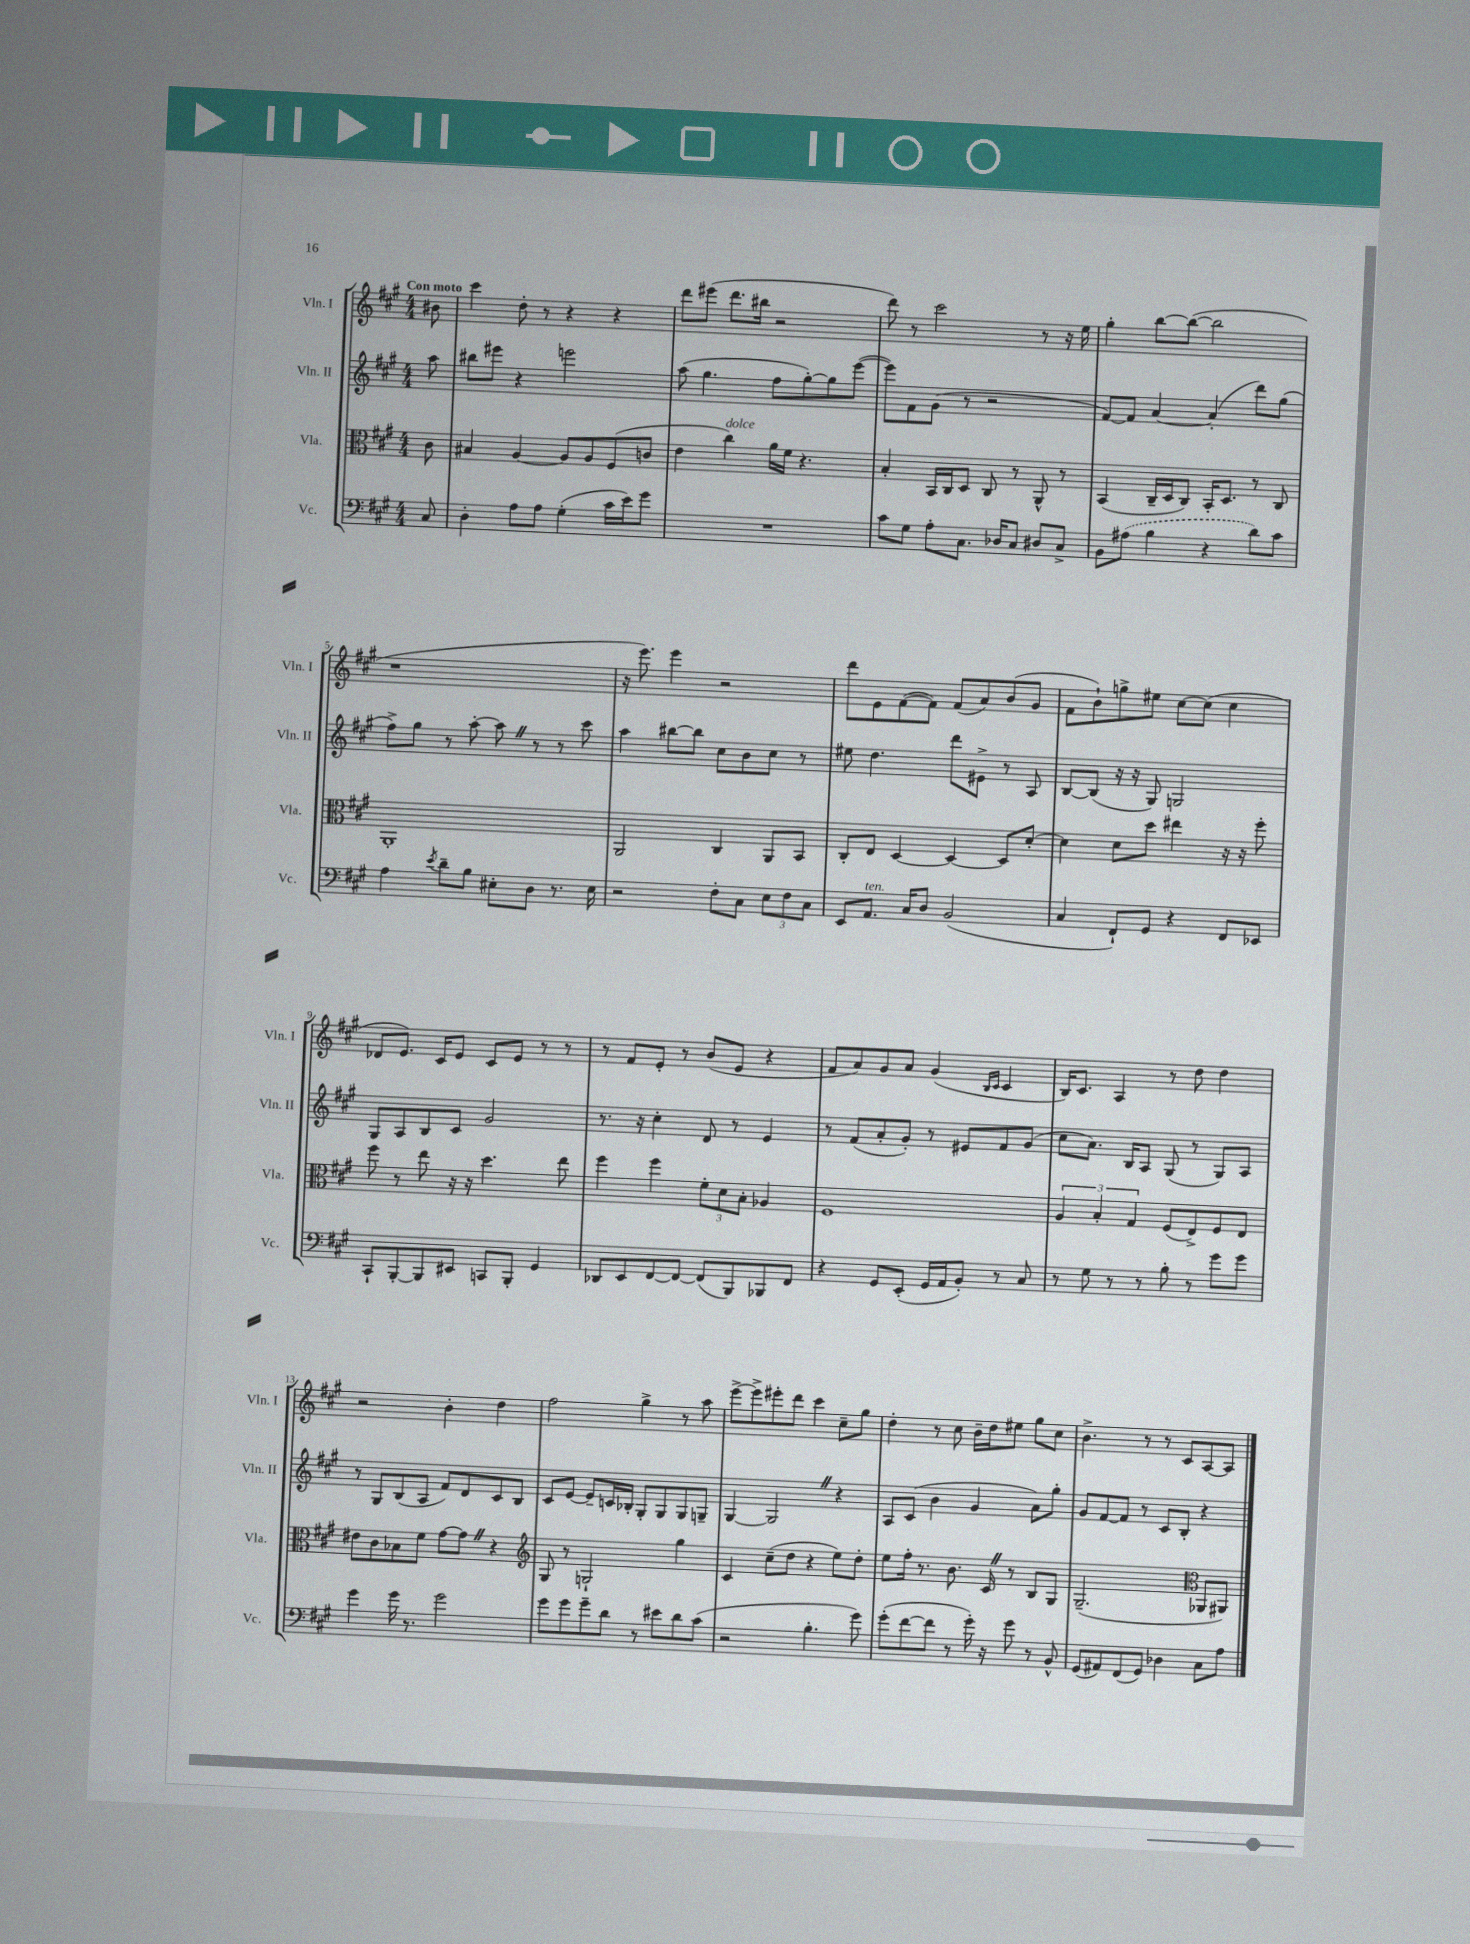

**kern	**kern	**kern	**kern
*part4	*part3	*part2	*part1
*staff4	*staff3	*staff2	*staff1
*I"Vc.	*I"Vla.	*I"Vln. II	*I"Vln. I
*I'Vc.	*I'Vla.	*I'Vln. II	*I'Vln. I
*clefF4	*clefC3	*clefG2	*clefG2
*k[f#c#g#]	*k[f#c#g#]	*k[f#c#g#]	*k[f#c#g#]
*M4/4	*M4/4	*M4/4	*M4/4
=	=	=	=
!	!	!	!LO:TX:a:B:t=Con moto
8C#/	8c#\	8aa\	8b#X\
=1	=1	=1	=1
4D'\	4B#X/	8bb#X\L	4ccc#\
.	.	8eee#X\J	.
8A\L	[4A/	4r	8dd'\
8A\J	.	.	8r
(4G#'\	8A/L]	2eeen\	4r
.	8A/	.	.
16c#\LL	(8F#/	.	4r
16e\J)	.	.	.
8g#\J	8cn/J	.	.
=2	=2	=2	=2
1r	4e\	(8aa\	8ddd\L
.	.	4.gg#\	(8eee#X\J
!	!LO:TX:a:i:t=dolce	!	!
.	4cc#\)	.	8.ddd\L
.	.	.	16bb#X\Jk
.	16a\LL	8ff#\L	2r
.	16f#\JJ	.	.
.	4.r	[8gg#'\)	.
.	.	8gg#\]	.
.	.	([8eee\J	.
=3	=3	=3	=3
8c#\L	4B'/	8eee\L])	8ddd\)
8G#\J	.	8f#\	8r
8A'\L	16BB/LL	(8g#\J	2ccc#\
.	16C#/J	.	.
8.C#\J	8D/J	8r	.
.	8C#/	2r	.
16D-X/KL	.	.	.
8C#/J	8r	.	.
8D#X/L	8AA^^/	.	8r
8C#^/J	8r	.	16r
.	.	.	16ee\
=4	=4	=4	=4
8BB\L	(4BB/	[8f#/L)	4gg#'\
(8A#X\J	.	8f#/J]	.
4B\	16C#~/LL	[4a/	[8bb\L
.	16D/J	.	.
.	8C#/J)	.	(8bb\J_
4r	16BB'/KL	(4a'/]	2bb\]
.	8.D/J	.	.
8d\L)	8r	8ddd\L)	.
8c#\J	8C#/	(8gg#\J	.
!!LO:LB:g=z
=5	=5	=5	=5
4A\	1AA'	8ff#^\L)	1r
.	.	8gg#\J	.
8qe/	.	.	.
8d~\L	.	8r	.
8B\J	.	[8aa'\	.
8E#X'\L	.	8aaZ\]	.
8D\J	.	8r	.
8.r	.	8r	.
.	.	8ccc#\	.
16E#\	.	.	.
=6	=6	=6	=6
2r	2AA/	4aa\	16r
.	.	.	8.eee\)
.	.	[8bb#X\L	4eee\
.	.	8bb#\J]	.
8F#'\L	4C#/	8cc#\L	2r
8C#\J	.	8b\	.
12E\L	8AA/L	8cc#\J	.
12F#\	.	.	.
.	8BB/J	8r	.
12C#\J	.	.	.
=7	=7	=7	=7
8EE/L	8C#'/L	8ee#X\	8ddd\L
!LO:TX:a:i:t=ten.	!	!	!
8.AA/J	8E/J	4.dd\	8e\
.	[4D/	.	([8f#\
16C#/KL	.	.	.
8D/J	.	.	8f#\J])
(2BB/	4D/_	8ddd\L	(8f#/L
.	.	8e#X^\J	8a/)
.	8D/L]	8r	(8b/
.	[8d'/J	8A/	8g#/J
=8	=8	=8	=8
4C#/	4d\]	[8B/L	8f#\L
.	.	(8B/J]	8b`\)
8FF#`/L)	8d\L	16r	8ggn^\
.	.	16r	.
8GG#/J	8dd\J	8G#/)	8ee#X\J
4r	4ee#X\	2Gn/	[8cc#\L
.	.	.	(8cc#\J]
8FF#/L	16r	.	4cc#\
.	16r	.	.
8EE-X/J	8ff#'\	.	.
!!LO:LB:g=z
=9	=9	=9	=9
8CC#`/L	8ff#\	8G#/L	8d-X/L
[8BBB'/	8r	8A/	8.e/J)
8BBB/]	8ee\	8B/	.
.	.	.	16c#/KL
8EE#X/J	16r	8c#/J	8e/J
.	16r	.	.
8CCn/L	4.dd\	2g#/	8c#/L
8BBB'/J	.	.	8e/J
4GG#/	.	.	8r
.	8ee\	.	8r
=10	=10	=10	=10
8DD-X/L	4ff#\	8.r	8r
8EE/	.	.	8f#/L
.	.	16r	.
[8FF#/	4ff#\	4cc#'\	8e'/J
8FF#/J_	.	.	8r
(8FF#/L]	12f#'\L	8d/	(8b/L
.	12d\	.	.
8BBB/)	.	8r	8e/J
.	12B'\J	.	.
8BBB-X/	4A-X/	4e/	4r
8FF#/J	.	.	.
=11	=11	=11	=11
4r	1F#	8r	8f#/L
.	.	(8f#/L	8a/)
8GG#/L	.	8a'/	8g#/
(8EE'/J	.	8g#'/J)	8a/J
16GG#/LL	.	8r	(4g#/
16AA/J	.	.	.
8BB'/J)	.	8e#X/L	.
.	.	.	16qqB/LL
.	.	.	16qqc#/JJ
8r	.	8f#/	4c#/
8C#/	.	(8g#/J	.
=12	=12	=12	=12
8r	6A/	8cc#\L	16B/KL)
.	.	.	8.c#/J
8G#\	.	8.a\J)	.
.	6B'/	.	.
8r	.	.	4A/
.	.	16B/KL	.
.	6G#/	.	.
8r	.	8A/J	.
8B'\	(8F#/L	(8G#/	8r
8r	8E^/)	8r	8dd\
8g#\L	8F#/	8G#/L)	4dd\
8g#\J	8E/J	8A/J	.
!!LO:LB:g=z
=13	=13	=13	=13
4g#\	8e#X\L	8r	2r
.	8c#\	8G#/L	.
16g#\	8B-X\	(8B/	.
8.r	.	.	.
.	8f#\J	8A/J	.
2g#\	[8g#\L	8f#/L)	4b'\
.	8g#Z\J]	8d/	.
.	4r	8c#/	4dd\
.	.	8B/J	.
=14	=14	=14	=14
*	*clefG2	*	*
8g#\L	8G#/	8c#/L	2ff#\
8g#\	8r	[8e/J	.
8g#~\	2Gn`/	8e~/L]	.
8d\J	.	16cn/L	.
.	.	16B-X'/JJ	.
8r	.	8G#'/L	4gg#^\
8e#X\L	.	8G#/	.
8d\	4gg#\	8G#/	8r
(8c#\J	.	8Gn~/J	8aa\
=15	=15	=15	=15
2r	4c#/	[4G#/	[8eee^\L
.	.	.	8eee^\]
.	(8cc#~\L	2G#Z/]	8eee#X'\
.	8dd\J	.	8ddd\J
4.B'\	4r	.	4ccc#\
.	8ee\L)	4r	8cc#~\L
8g#\)	8dd'\J	.	8gg#\J
=16	=16	=16	=16
(8g#'\L	8ee\L	8A/L	4dd'\
[8f#\	16ff#'\Jk	(8c#/J	.
.	8.r	.	.
8f#\J]	.	4b\	8r
8r	8.b\	.	8cc#\
16g#'\)	.	4g#/	16b~\LL
16r	16c#Z/	.	16dd\J
8g#\	8r	.	8ee#X\J
8r	8B/L	8a\L)	8gg#\L
8BB^^/	8G#/J	8gg#'\J	8cc#\J
=17	=17	=17	=17
(8GG#/L	(2.G#~/	8g#/L	4.b^\
8AA#X/)	.	[8f#/	.
(8FF#/	.	8f#/J]	.
8GG#/J)	.	8r	8r
4D-X\	.	8c#/L	8r
.	.	8B'/J	8c#/L
*	*clefC3	*	*
8C#\L	8AA-X/L	4r	[8A/
8A\J	8AA#X/J)	.	8A/J]
==	==	==	==
*-	*-	*-	*-
